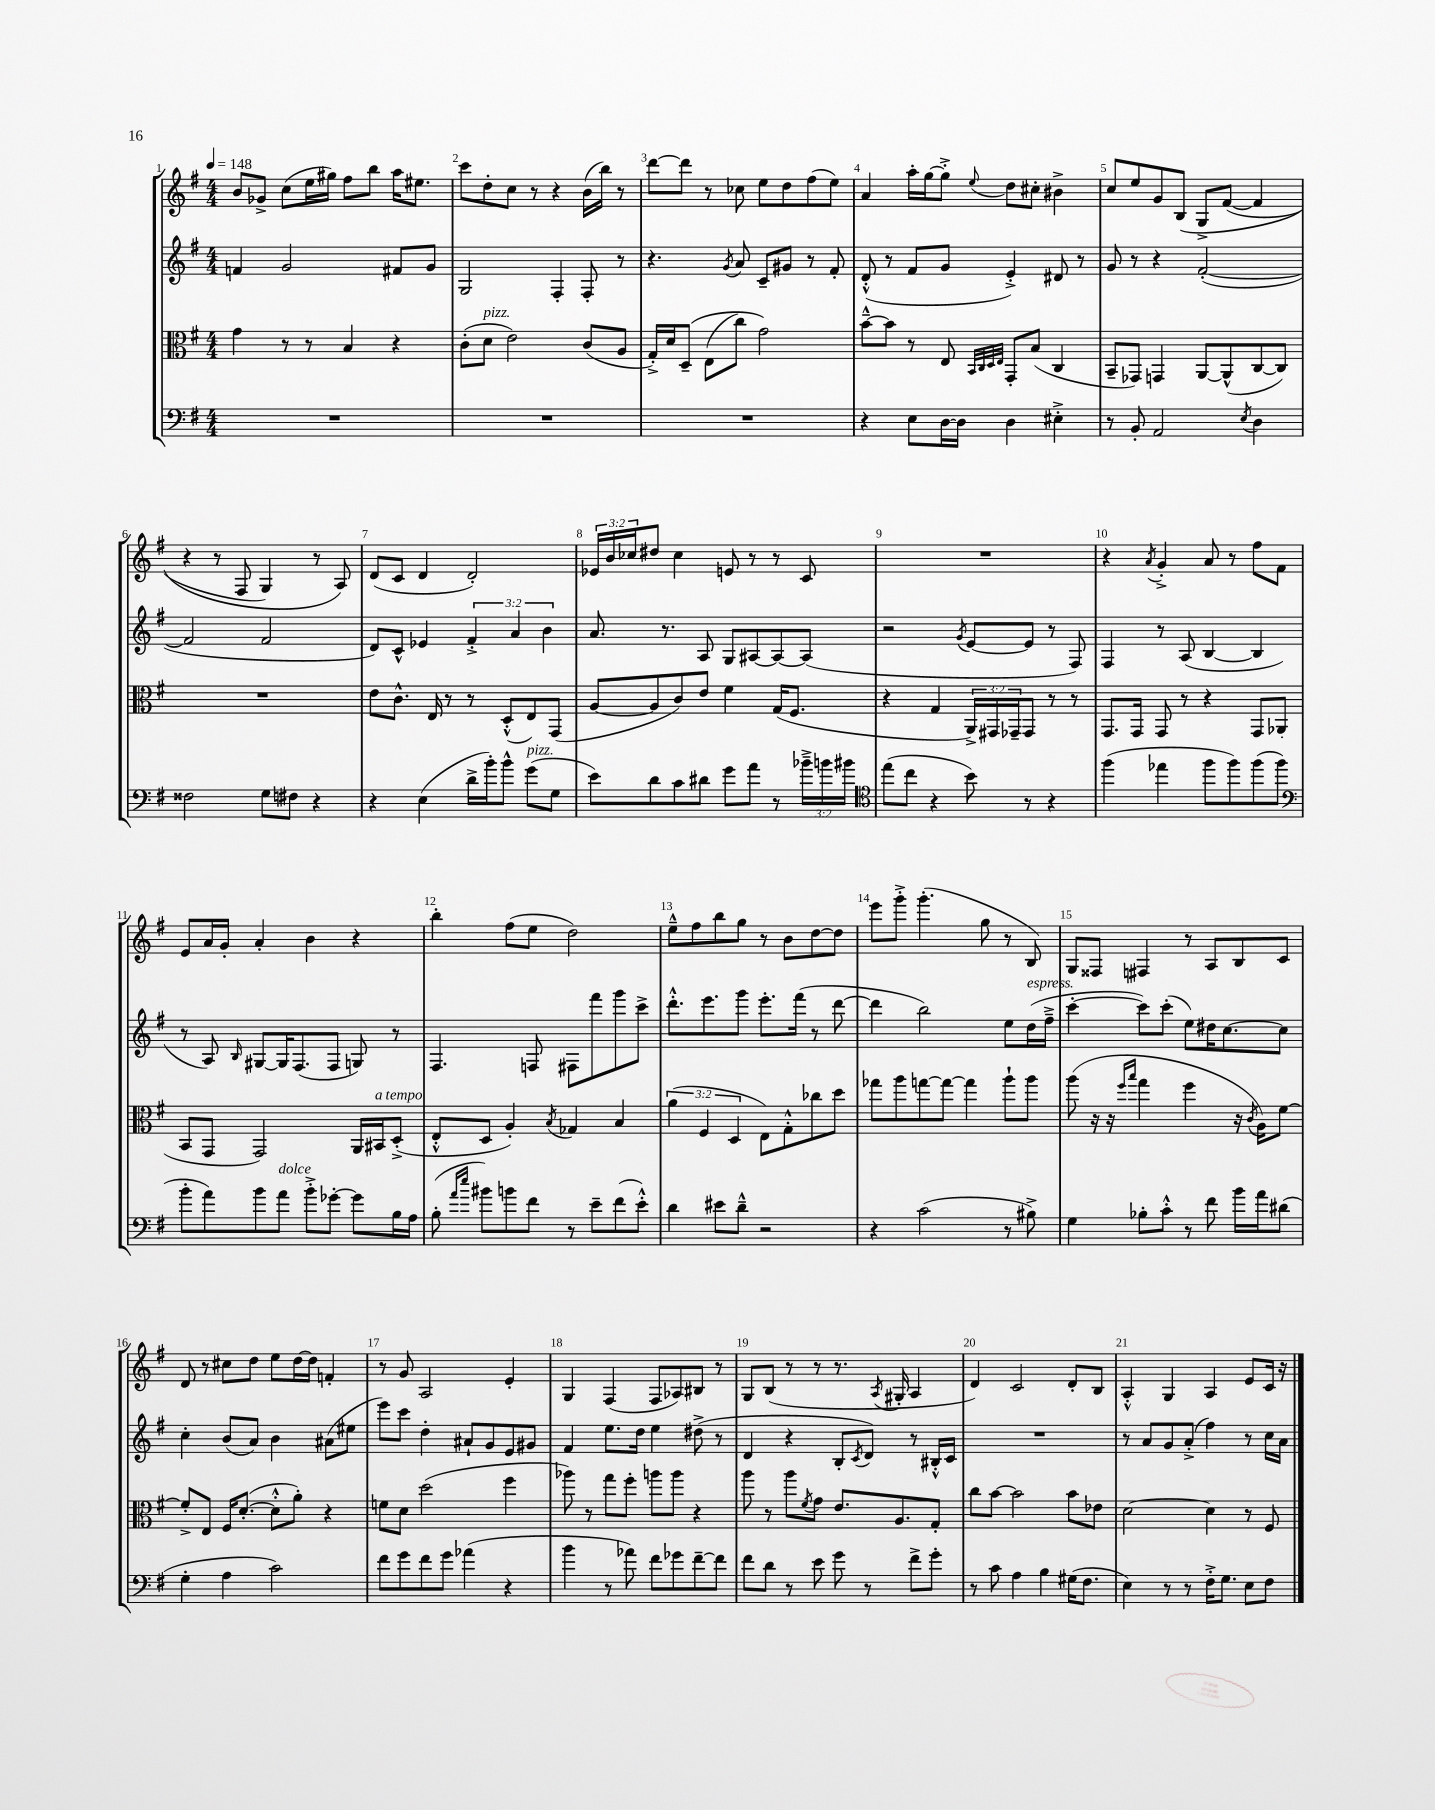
<<
\new StaffGroup <<
\new Staff = "s0" {
    \clef treble \key g \major \numericTimeSignature \time 4/4 \override Staff.TupletNumber.text = #tuplet-number::calc-fraction-text \tempo 4 = 148
    b'8 ges'8-> c''8( e''16 gis''16) fis''8 b''8 a''16 eis''8. |
    c'''8 d''8-. c''8 r8 r4 b'16( b''16) r8 |
    d'''8~ d'''8 r8 ces''8 e''8 d''8 fis''8( e''8) |
    a'4 a''16-. g''16~ g''8-.-> \appoggiatura { e''8 } d''8 cis''8-. bis'4-> |
    c''8 e''8 g'8 b8\( g8-> fis'8~( fis'4 |
    r4 r8 fis8 g4) r8 a8\) |
    d'8( c'8 d'4 d'2-.) |
    \tuplet 3/2 { ees'16 b'16 ces''16 } dis''8 ces''4 e'8 r8 r8 c'8 |
    R1 |
    r4 \acciaccatura { a'8 } g'4-.-> a'8 r8 fis''8 fis'8 |
    e'8 a'16 g'16-. a'4-. b'4 r4 |
    b''4-. fis''8( e''8 d''2) |
    e''8---^ fis''8 b''8 g''8 r8 b'8 d''8~ d''8 |
    e'''8 g'''8-.-> g'''4.-.( g''8 r8 b8) |
    g8 fisis8 fis4 r8 a8 b8 c'8 |
    d'8 r8 cis''8 d''8 e''8 d''16~ d''16 f'4-. |
    r8 g'8 a2 e'4-. |
    g4 fis4( fis8 aes8) bis8 r8 |
    g8 b8( r8 r8 r8. \acciaccatura { a8 } gis16-. a4 |
    d'4) c'2 d'8-. b8 |
    a4-.-^ g4 a4 e'8 c'16 r16 \bar "|." |
}
\new Staff = "s1" {
    \clef treble \key g \major \numericTimeSignature \time 4/4 \override Staff.TupletNumber.text = #tuplet-number::calc-fraction-text
    f'4 g'2 fis'8 g'8 |
    g2 fis4-. fis8-. r8 |
    r4. \acciaccatura { g'8 } a'8 c'8-- gis'8 r8 fis'8-. |
    d'8-.-^( r8 fis'8 g'8 e'4-.->) dis'8 r8 |
    g'8 r8 r4 fis'2~-.( |
    fis'2 fis'2 |
    d'8) c'8-^ ees'4 \tuplet 3/2 { fis'4-.-> a'4 b'4 } |
    a'8. r8. a8 g8 ais8~ ais8~ ais8( |
    r2 \acciaccatura { g'8 } e'8~ e'8 r8 fis8) |
    fis4 r8 a8( b4~ b4 |
    r8 a8) \grace { b16 } gis8~ gis16 fis8.( fis8 g8) r8 |
    fis4. f8 fis8 fis'''8 g'''8 c'''8-> |
    d'''8.-.-^ e'''8. g'''8 e'''8.-. fis'''16( r8 d'''8~ |
    d'''4 b''2) e''8 d''16^\markup { \italic "espress." }( fis''16---> |
    c'''4~-. c'''8) c'''8-.( e''8) dis''16 c''8.~ c''8 |
    c''4-. b'8( a'8) b'4 ais'8( eis''8 |
    e'''8) c'''8 d''4-. ais'8-! g'8 e'8 gis'8 |
    fis'4 e''8. d''16 e''4 dis''8->( r8 |
    d'4 r4 b8-. \acciaccatura { c'8 } d'8) r8 bis16-.-^ c'16 |
    R1 |
    r8 a'8 g'8 a'8-.->( fis''4) r8 c''16 a'16 \bar "|." |
}
\new Staff = "s2" {
    \clef alto \key g \major \numericTimeSignature \time 4/4 \override Staff.TupletNumber.text = #tuplet-number::calc-fraction-text
    g'4 r8 r8 b4 r4 |
    c'8-.( d'8^\markup { \italic "pizz." } e'2) c'8( a8 |
    g16-.->) d'16 d8--\( e8( c''8) g'2\) |
    b'8~---^ b'8 r8 e8 \grace { b,32 c32 d32 e32 } g,8-. b8( c4 |
    b,8-- ges,8) g,4 a,8~ a,8-^( c8~ c8) |
    R1 |
    e'8 c'8.-^ e16 r8 r8 d8-.-^( e8) g,8( |
    a8~ a8 c'8) e'8 fis'4 g16( fis8. |
    r4 g4 \tuplet 3/2 { a,16->) gis,16 ges,16-- } ges,8 r8 r8 |
    g,8. g,16 g,8 r8 r4 g,8 aes,8( |
    b,8 g,8 g,2) a,16 bis,16^\markup { \italic "a tempo" } d8-.->( |
    e8-.-^ d8 a4-.) \acciaccatura { b8 } ges4 b4 |
    \tuplet 3/2 { a'4( fis4 d4 } e8) g8-.-^ ces''8 d''8 |
    ges''8 a''8 g''8~ g''8~ g''4 a''8-! a''8 |
    a''8( r16 r16 \grace { fis''16 b''16 } g''4 fis''4 r16 \acciaccatura { c'8 } a16) fis'8~ |
    fis'8-.-> e8 fis16 d'8.~-.( d'8-.-^ a'8-.) r4 |
    f'8 d'8 d''2( fis''4 |
    aes''8) r8 g''8 fis''8-. a''8 a''8 r4 |
    a''8 r8 a''8 \acciaccatura { fis'8 } g'8 e'8. a8. g8-. |
    c''8 b'8~ b'2 b'8 ees'8 |
    d'2~ d'4 r8 fis8 \bar "|." |
}
\new Staff = "s3" {
    \clef bass \key g \major \numericTimeSignature \time 4/4 \override Staff.TupletNumber.text = #tuplet-number::calc-fraction-text
    R1 |
    R1 |
    R1 |
    r4 e8 d16~ d16 d4 eis4-.-> |
    r8 b,8-. a,2 \acciaccatura { e8 } d4 |
    fisis2 g8 fis8 r4 |
    r4 e4( d'16-> b'16-.) b'8-^ g'8^\markup { \italic "pizz." }( g8 |
    e'8) d'8 c'8 dis'8 g'8 a'8 r8 \tuplet 3/2 { bes'16---> b'16 bis'16 } |
    \clef tenor e''8( c''8 r4 b'8) r8 r4 |
    fis''4( ees''4 fis''8 fis''8) fis''8( fis''8 |
    \clef bass b'8-. a'8) b'8 a'8^\markup { \italic "dolce" } b'8-.-> ges'8~-. ges'8 b16 a16 |
    b8-.( \grace { a'16 e''16 } bis'8) b'8 fis'8 r8 e'8-- fis'8( e'8-.-^) |
    d'4 eis'8 d'8---^ r2 |
    r4 c'2( r8 bis8->) |
    g4 bes8-. c'8-.-^ r8 fis'8 b'16 a'16 dis'8( |
    g4-. a4 c'2) |
    fis'8 g'8 fis'8 g'8 aes'4( r4 |
    b'4 r8 aes'8) fis'8 ges'8 fis'8~-- fis'8 |
    fis'8 d'8 r8 e'8 g'8 r8 fis'8-> g'8-. |
    r8 c'8 a4 b4 gis16( fis8. |
    e4) r8 r8 fis16-.-> g8. e8 fis8 \bar "|." |
}
>>
>>
\layout { \context { \Score \override BarNumber.break-visibility = ##(#f #t #t) barNumberVisibility = #all-bar-numbers-visible } }
